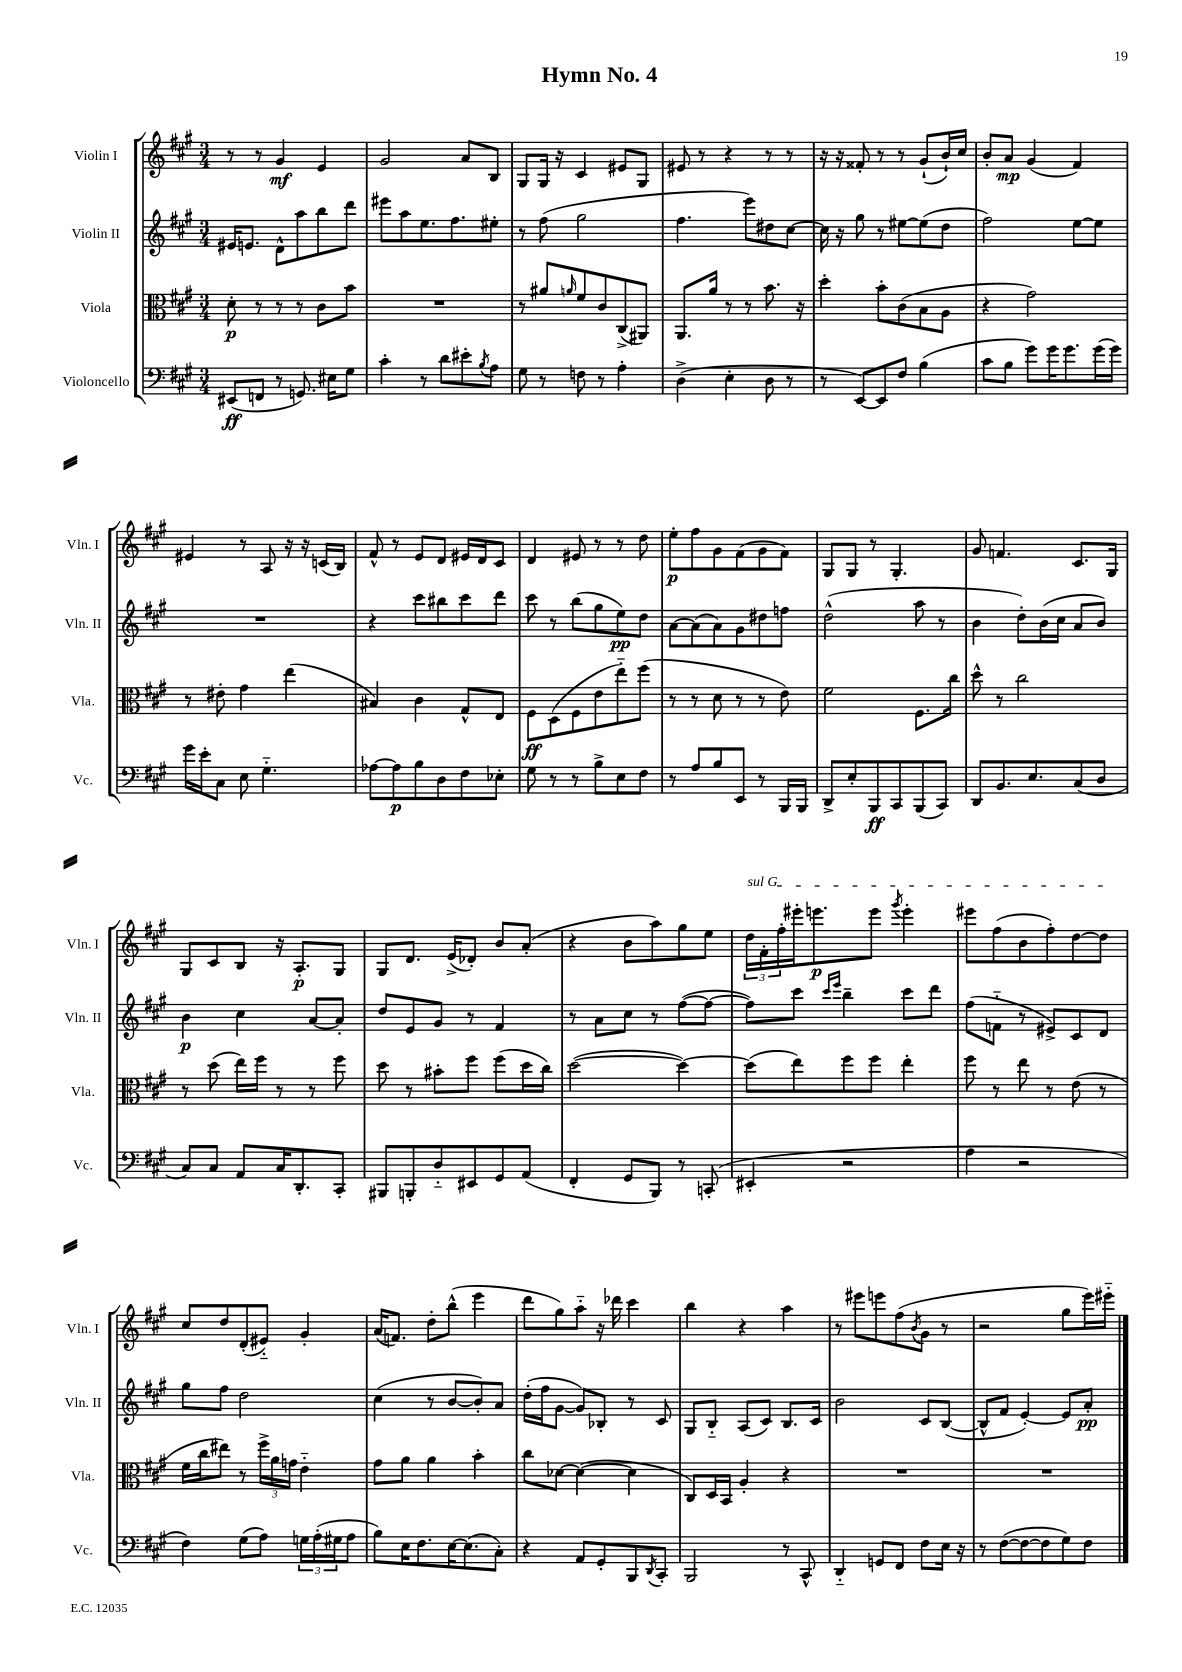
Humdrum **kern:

**kern	**kern	**kern	**kern
*staff4	*staff3	*staff2	*staff1
*clefF4	*clefC3	*clefG2	*clefG2
*k[f#c#g#]	*k[f#c#g#]	*k[f#c#g#]	*k[f#c#g#]
*M3/4	*M3/4	*M3/4	*M3/4
(8EE#/L	8d'\	16e#/LK	8r
.	.	8.e/J	.
8FF/J	8r	.	8r
8r	8r	8d^^\L	4g#/
8.GG/)	8r	8aa\	.
.	8c#\L	8bb\	4e/
16E#\LK	.	.	.
8G#\J	8b\J	8ddd\J	.
=	=	=	=
4c#'\	2.r	8eee#\L	2g#/
.	.	8aa\	.
8r	.	8.ee\	.
8d\L	.	.	.
.	.	8.ff#\	.
8e#'\	.	.	8a/L
8qB/	.	.	.
8A\J	.	8ee#'\J	8B/J
=	=	=	=
8G#\	8r	8r	8G#/L
8r	8a#/L	(8ff#\	16G#/Jk
.	.	.	16r
.	16qqa/	.	.
8F\	8f#/	2gg#\	4c#/
8r	8c#/	.	.
4A'\	(8C#^/	.	8e#/L
.	8AA#/J)	.	8G#/J
=	=	=	=
(4D^\	8.AA/L	4.ff#\	8e#/
.	.	.	8r
.	16a/Jk	.	.
4E'\	8r	.	4r
.	8r	8eee\L)	.
8D\	8.b\	8dd#\	8r
8r	.	[8cc#\J	8r
.	16r	.	.
=	=	=	=
8r	4dd'\	16cc#\]	16r
.	.	16r	16r
[8EE/L)	.	8gg#\	8f##'/
8EE/]	8b'\L	8r	8r
8F#/J	(8c#\	[8ee#\L	8r
(4B\	8B\	(8ee#\]	(8g#`/L
.	8A\J	8dd\J	16b`/L)
.	.	.	16cc#/JJ
=	=	=	=
8c#\L	4r	2ff#\)	8b'/L
8B\J	.	.	8a/J
8g#\L)	2g#\)	.	(4g#/
16g#\K	.	.	.
8.g#\	.	.	.
.	.	[8ee\L	4f#/)
(16g#\L	.	8ee\]J	.
16g#\JJ)	.	.	.
=	=	=	=
16g#\LL	8r	2.r	4e#/
16e'\J	.	.	.
8C#\J	8e#'\	.	.
8E\	4g#\	.	8r
4.G#'~\	.	.	8A/
.	(4ee\	.	16r
.	.	.	16r
.	.	.	(16c/LL
.	.	.	16B/JJ)
=	=	=	=
[8A-\L	4B#/)	4r	8f#^^/
8A-\]	.	.	8r
8B\	4c#\	8ccc#\L	8e/L
8D\	.	8bb#\	8d/J
8F#\	8G#^^/L	8ccc#\	16e#/LL
.	.	.	16d/J
8E-'\J	8E/J	8ddd\J	8c#/J
=	=	=	=
8G#\	8F#\L	8ccc#\	4d/
8r	(8D\	8r	.
8r	8F#\	(8bb\L	8e#/
8B^\L	8e\	8gg#\	8r
8E\	8ee'~\)	8ee\)	8r
8F#\J	(8ff#\J	8dd\J	8dd\
=	=	=	=
8r	8r	[8a\L	8ee'\L
8A/L	8r	(8a\]	8ff#\
8B/	8d\	8a\)	8g#\
8EE/J	8r	8g#\	(8f#\
8r	8r	8dd#\	8g#\
16BBB/LL	8e\)	8ff\J	8f#\J)
16BBB/JJ	.	.	.
=	=	=	=
8DD^/L	2f#\	(2dd^^\	8G#/L
8E'/	.	.	8G#/J
8BBB/	.	.	8r
8CC#/	.	.	4.G#'/
(8BBB/	8.F#\L	8aa\	.
8CC#/J)	.	8r	.
.	16cc#\Jk	.	.
=	=	=	=
8DD/L	8dd^^\	4b\	8g#/
8.BB/	8r	.	4.f/
.	2cc#\	8dd'\L)	.
8.E/	.	.	.
.	.	(16b\L	.
.	.	16cc#\JJ	.
(8C#/	.	8a/L	8.c#/L
8D/J	.	8b/J)	.
.	.	.	16G#/Jk
=	=	=	=
8C#/L)	8r	4b\	8G#/L
8C#/J	(8dd\	.	8c#/
8AA/L	16ee\LL)	4cc#\	8B/J
.	16ff#\JJ	.	.
16C#/K	8r	.	16r
8.DD'/	.	.	8.A'/L
.	8r	[8a/L	.
8CC#'/J	8ff#\	8a'/]J	8G#/J
=	=	=	=
8BBB#/L	8dd\	8dd/L	8G#/L
8BBB'/	8r	8e/	8.d/J
8D'~/	8b#'\L	8g#/J	.
.	.	.	(16e^/LK
8EE#/	8ff#\J	8r	8d-'/J)
8GG#/	(8ff#\L	4f#/	8b/L
(8AA/J	16dd\L	.	(8a'/J
.	16cc#\JJ)	.	.
=	=	=	=
4FF#'/	([2dd\	8r	4r
.	.	8a\L	.
8GG#/L	.	8cc#\J	8b\L
8BBB/J)	.	8r	8aa\)
8r	4dd\_)	([8ff#\L	8gg#\
(8CC'/	.	8ff#\_J	8ee\J
=	=	=	=
4EE#'/	(8dd\]L	8ff#\]L)	24dd\LL
.	.	.	24f#'\
.	.	.	24ff#'\
.	8ee\)	8ccc#\J	16eee#'\J
.	.	.	8.eee\
.	.	16qqccc#/LL	.
.	.	16qqeee/JJ	.
2r	8ff#\	4bb~\	.
.	8ff#\J	.	8eee\J
.	.	.	8qggg#/
.	4ee'\	8ccc#\L	4eee'\
.	.	8ddd\J	.
=	=	=	=
4A\	8ff#\	(8ff#\L	8eee#\L
.	8r	8f'~\J	(8ff#\
2r	8ee\	8r	8b\
.	8r	8e#^/L)	8ff#'\)
.	(8e\	8c#/	[8dd\
.	8r	8d/J	8dd\]J
=	=	=	=
4F#\)	16f#\LL	8gg#\L	8cc#/L
.	16cc#\J	.	.
.	8ee#\J)	8ff#\J	8dd/
(8G#\L	8r	2dd\	(8d'/
8A\J)	24ff#^\LL	.	8e#'~/J)
.	24a\	.	.
.	24g\JJ	.	.
24G\LL	4e'~\	.	4g#'/
(24A'\	.	.	.
24G#\J	.	.	.
8A\J	.	.	.
=	=	=	=
8B\L)	8g#\L	(4cc#\	(16a/LK
.	.	.	8.f/J)
16E\K	8a\J	.	.
8.F#\	.	.	.
.	4a\	8r	8dd'\L
[16E\K	.	[8b/L	(8bb^^\J
(8.E\]	.	.	.
.	4b'\	8b'/])	4eee\
8C#'\J)	.	8a/J	.
=	=	=	=
4r	8cc#\L	(16dd'\LL	8ddd\L
.	.	16ff#\J	.
.	[8d-\J	[8g#\J	8gg#\)
8AA/L	(4d-\_	8g#/]L)	8aa'~\J
8GG#'/	.	8B-'/J	16r
.	.	.	16ddd-\
8BBB/	4d-\]	8r	4ccc#\
8qDD/	.	.	.
8CC#'/J	.	8c#/	.
=	=	=	=
2BBB/	8C#/L)	8G#/L	4bb\
.	16D/L	8B'~/J	.
.	16BB/JJ	.	.
.	4A'/	(8A/L	4r
.	.	8c#/J)	.
8r	4r	8.B/L	4aa\
8CC#^^/	.	.	.
.	.	16c#/Jk	.
=	=	=	=
4DD'~/	2.r	2b\	8r
.	.	.	8eee#\L
8GG/L	.	.	8eee\
8FF#/J	.	.	(8ff#\
.	.	.	8qb/
8F#\L	.	8c#/L	8g#\J
16E\Jk	.	([8B/J	8r
16r	.	.	.
=	=	=	=
8r	2.r	8B^^/]L	2r
([8F#\L	.	8f#/J	.
8F#\_	.	[4e'/)	.
8F#\]	.	.	.
8G#\)	.	8e/]L	8gg#\L
8F#\J	.	8a'/J	16eee\L)
.	.	.	16eee#'~\JJ
==	==	==	==
*-	*-	*-	*-
